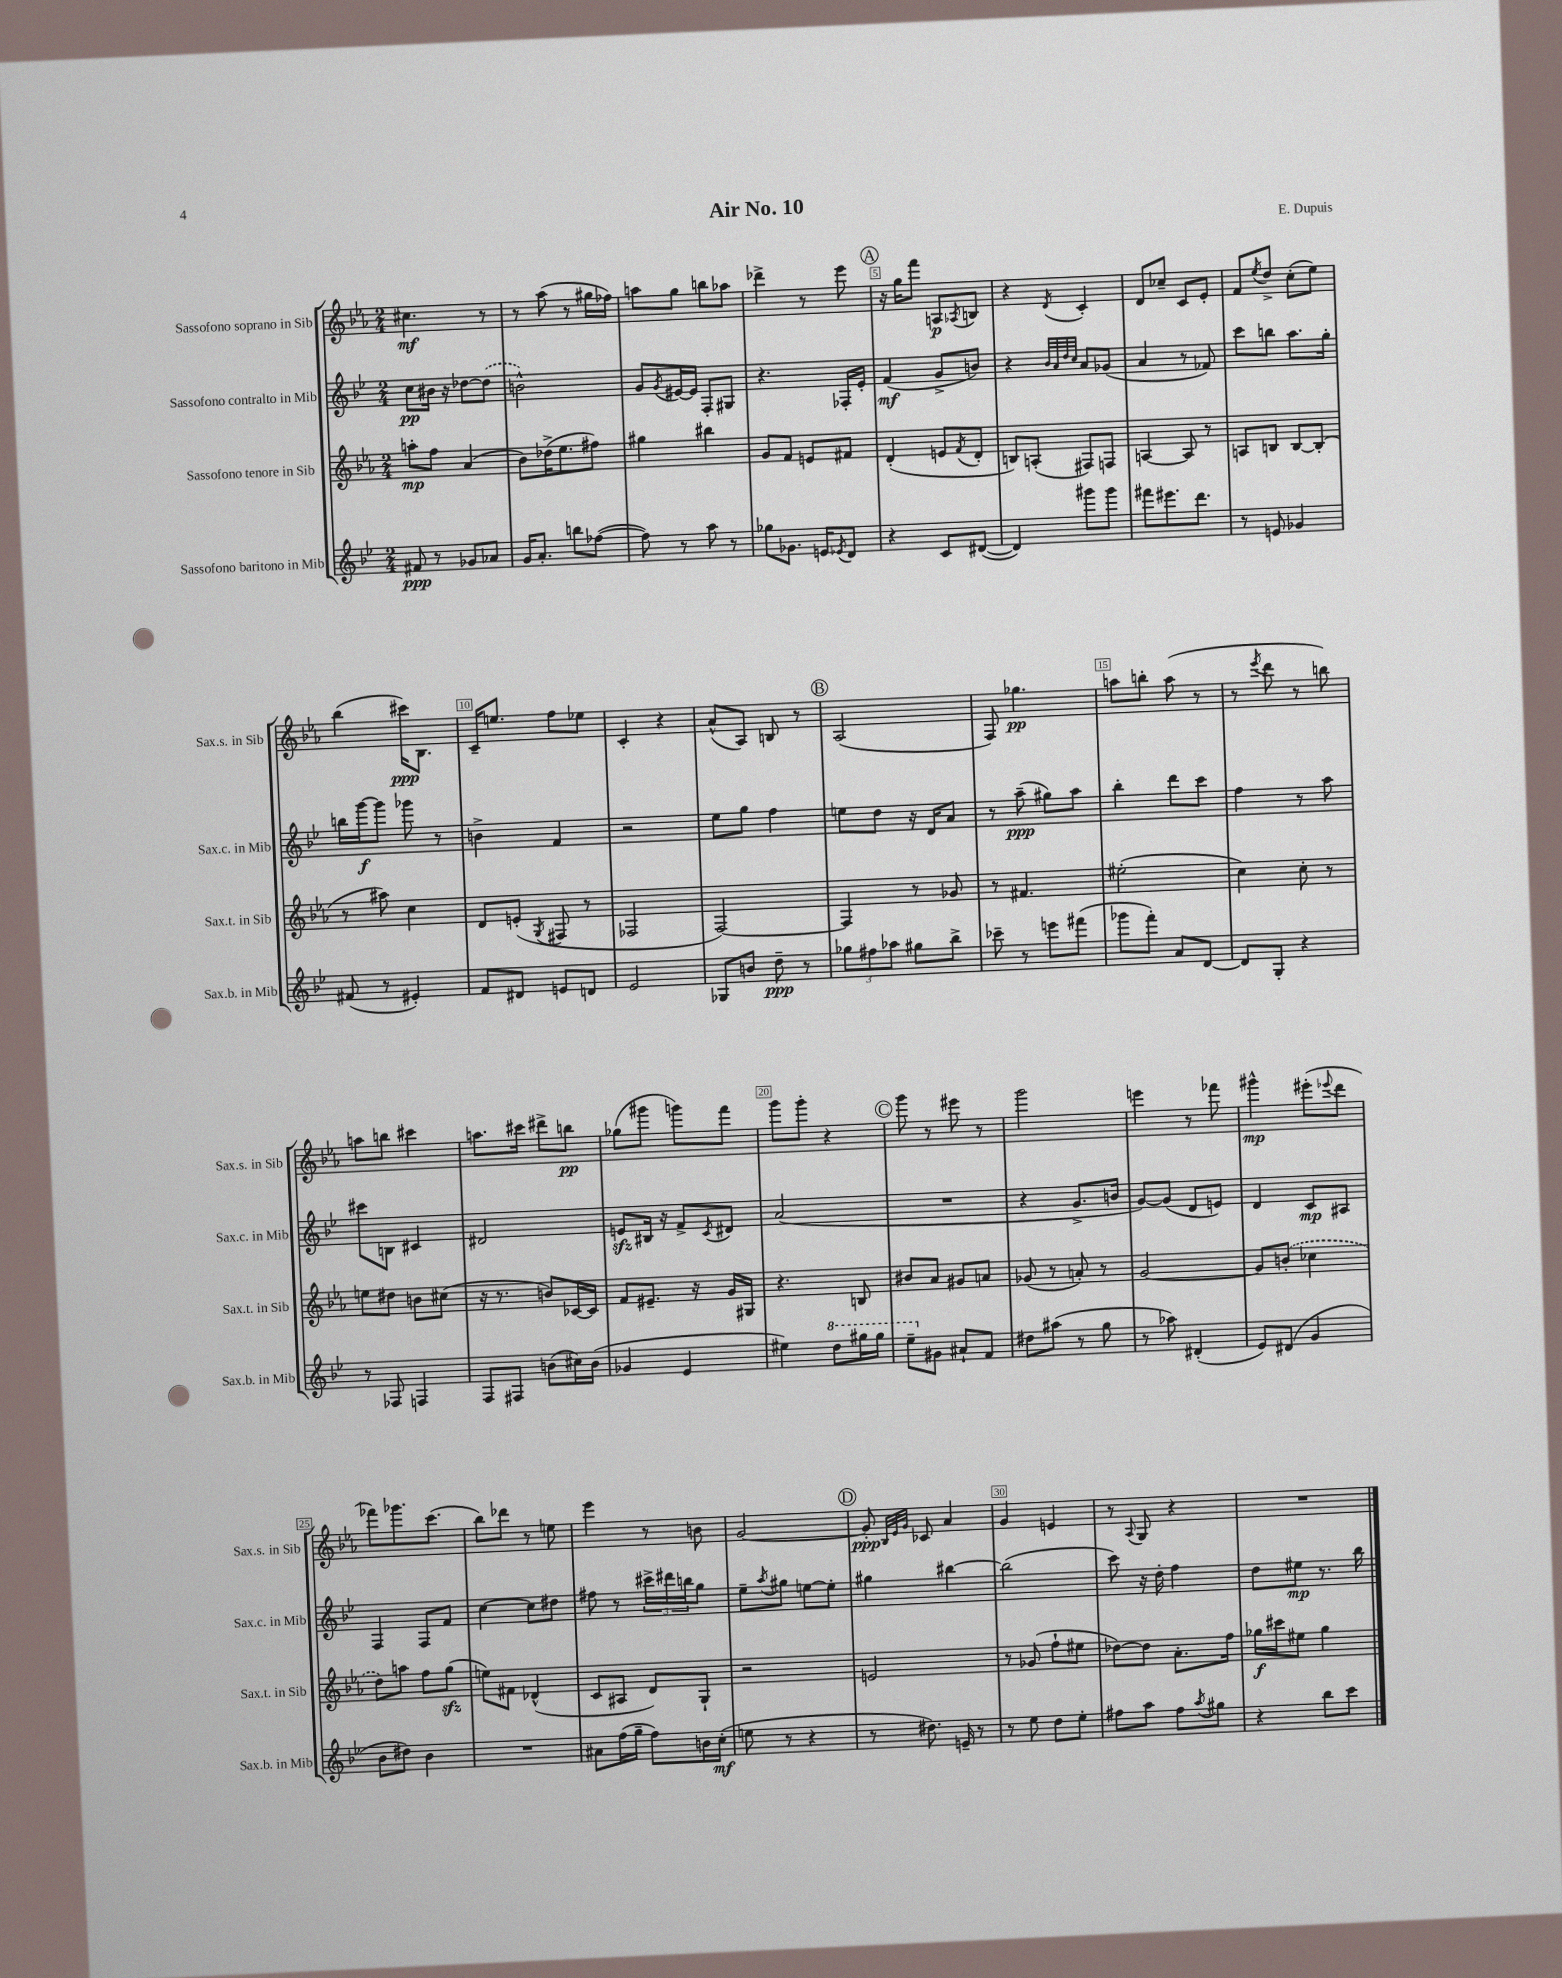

**kern	**kern	**kern	**kern
*staff4	*staff3	*staff2	*staff1
*clefG2	*clefG2	*clefG2	*clefG2
*k[b-e-]	*k[b-e-a-]	*k[b-e-]	*k[b-e-a-]
*M2/4	*M2/4	*M2/4	*M2/4
8f#	8aa'	8cc	4.cc#
8r	8ff	16b#	.
.	.	16r	.
8g-	(4a-	[8dd-	.
8a-	.	(8dd-]	8r
=	=	=	=
16g	8b-)	2b^^)	8r
8.a'	.	.	.
.	(16dd-^	.	(8aa-
.	8.ee-	.	.
8bb	.	.	8r
([8ff-	8ff#)	.	16gg#
.	.	.	16ff-)
=	=	=	=
8ff-])	4gg#	8g	8aa
.	.	8qg	.
8r	.	[16e#	8gg
.	.	16e#]	.
8aa	4bb#	8F'	8bb
8r	.	8G#	8aa-
=	=	=	=
8gg-	8g	4.r	4ddd-^
8.g-	8f	.	.
.	8e	.	8r
16e	.	.	.
8qe-	.	.	.
8d	8f#	16F-'	8eee-
.	.	16e-'	.
=	=	=	=
4r	(4d'	(4f	16r
.	.	.	16gg
.	.	.	8fff
8c	8e	8g^	8A
.	8qf	.	8qA-
([8d#	8d'	8b)	8B
=	=	=	=
4d#])	8B)	4r	4r
.	(8A'	.	.
.	.	32qqb-	.
.	.	32qqa	.
.	.	32qqdd	.
.	.	32qqcc	8qd
8ggg#	8F#)	8a	4c'
8ggg#	8F	(8g-	.
=	=	=	=
8fff#	[4A	4a	8d
8.eee#	.	.	8cc-~
.	8A]	8r	8c
8.ddd	.	.	.
.	8r	8f-)	8e-'
=	=	=	=
8r	8A	8ccc	8f
.	.	.	8qee-
8e	8B	8bb	8dd^
4g-	[8B	8.aa	(8cc'
.	(8B']	.	8ee-)
.	.	16gg'	.
=	=	=	=
(8f#	8r	16bb	(4bb-
.	.	[16ggg	.
8r	8aa#)	8ggg]	.
4e#')	4cc	8ggg-	16ccc#)
.	.	.	8.B-
.	.	8r	.
=	=	=	=
8f	8d	4b^	16c~
.	.	.	8.ee
8d#	(8e'	.	.
.	8qG	.	.
8e	8F#	4f	8ff
8d	8r	.	8ee-
=	=	=	=
2e-	2F-	2r	4c'
.	.	.	4r
=	=	=	=
8G-	[2F)	8ee-	(8a-^^
8b	.	8gg	8A-)
8dd~	.	4ff	8B
8r	.	.	8r
=	=	=	=
12gg-	4F]	8ee	(2A-
12ff#	.	.	.
.	.	8dd	.
12aa-	.	.	.
8gg#	8r	16r	.
.	.	16d	.
8bb-^	8g-	8a	.
=	=	=	=
8ccc-~	8r	8r	8F)
8r	4.f#	(8aa~	4.gg-
8eee	.	8gg#)	.
(8fff#	.	8aa	.
=	=	=	=
8ggg-	(2ee#'	4bb-'	8aa
8fff')	.	.	8bb'
8a	.	8ddd	(8aa
[8d	.	8ccc	8r
=	=	=	=
8d]	4cc)	4ff	8r
.	.	.	8qeee-
8G'	.	.	8ddd
4r	8cc'	8r	8r
.	8r	8aa	8bb)
=	=	=	=
8r	8ee	8ccc#	8aa
8F-	8dd#	8B	8bb
4F	8b	4c#	4ccc#
.	(8cc#	.	.
=	=	=	=
8F	16r	2d#	8.aa
.	8.r	.	.
8F#	.	.	.
.	.	.	16ccc#
(8b	8b)	.	8ddd#^
16cc#)	[16c-	.	8bb
(16b	16c-]	.	.
=	=	=	=
4g-	8f	8e	(8gg-
.	8.e#~	16B#	8ggg#
.	.	16r	.
4e-	.	8f^	8ggg)
.	16r	.	.
.	.	8qc	.
.	16g	8d#	8fff
.	16G#	.	.
=	=	=	=
4ee#)	4.r	(2a	8ggg
.	.	.	8ggg'
8ddd	.	.	4r
16ggg#	8B	.	.
16ggg#	.	.	.
=	=	=	=
8eee-~	8b#	2r	8ggg
8g#	8a-	.	8r
8a#`	8g#	.	8eee#
8f	8a	.	8r
=	=	=	=
8dd#	(8g-	4r	2ggg
(8aa#	8r	.	.
8r	8a')	8.g^	.
8gg	8r	.	.
.	.	16b	.
=	=	=	=
8r	[2g	[8g)	4eee
8aa-)	.	(8g]	.
(4d#'	.	8d	8r
.	.	8e)	8fff-
=	=	=	=
8e-)	8g]	4d	4ggg#^^
(8d#	(8b'	.	.
4g	4cc-	8c	(8eee#'
.	.	.	8qqeee-
.	.	8A#	8ddd
=	=	=	=
8b-	8dd)	4F	8fff-)
8dd#)	8aa	.	8.ggg-
4b-	8ff	8F	.
.	.	.	(8.ccc
.	(8gg	8f	.
=	=	=	=
2r	8ee)	[4cc	8bb-)
.	8f#	.	8ddd-
.	(4d-^^	8cc]	8r
.	.	8dd#	8ee
=	=	=	=
8a#	8c	8ff#	4eee-
(16ff	8A#	8r	.
16gg~	.	.	.
8ff)	8d)	24ccc#^	8r
.	.	24ddd#	.
.	.	24bb	.
16b	8G`	8gg	8b
(16cc'	.	.	.
=	=	=	=
8ee	2r	8ee-~	[2g
.	.	8qaa	.
8r	.	8gg#	.
4r	.	[8ee	.
.	.	8ee']	.
=	=	=	=
8r	2e	4gg#	8g']
.	.	.	32qqB-
.	.	.	32qqe-
.	.	.	32qqg
8.dd#)	.	.	8c-
.	.	[4bb#	4a-
16e~	.	.	.
8r	.	.	.
=	=	=	=
8r	8r	(2bb#]	4g
8ee-	(8g-	.	.
8dd	8ff`	.	4e
8ee-'	8ee#	.	.
=	=	=	=
8ff#	[8dd-)	8ccc)	8r
.	.	.	8qqA-
8aa	8dd-]	16r	8G
.	.	16dd'	.
8ff#	8.a-'	4ff	4r
8qaa	.	.	.
8gg#	.	.	.
.	16ff	.	.
=	=	=	=
4r	16gg-	8dd	2r
.	16ccc#	.	.
.	8ee#	8ee#	.
8bb-	4gg-	8.r	.
8ccc	.	.	.
.	.	16bb-	.
==	==	==	==
*-	*-	*-	*-
